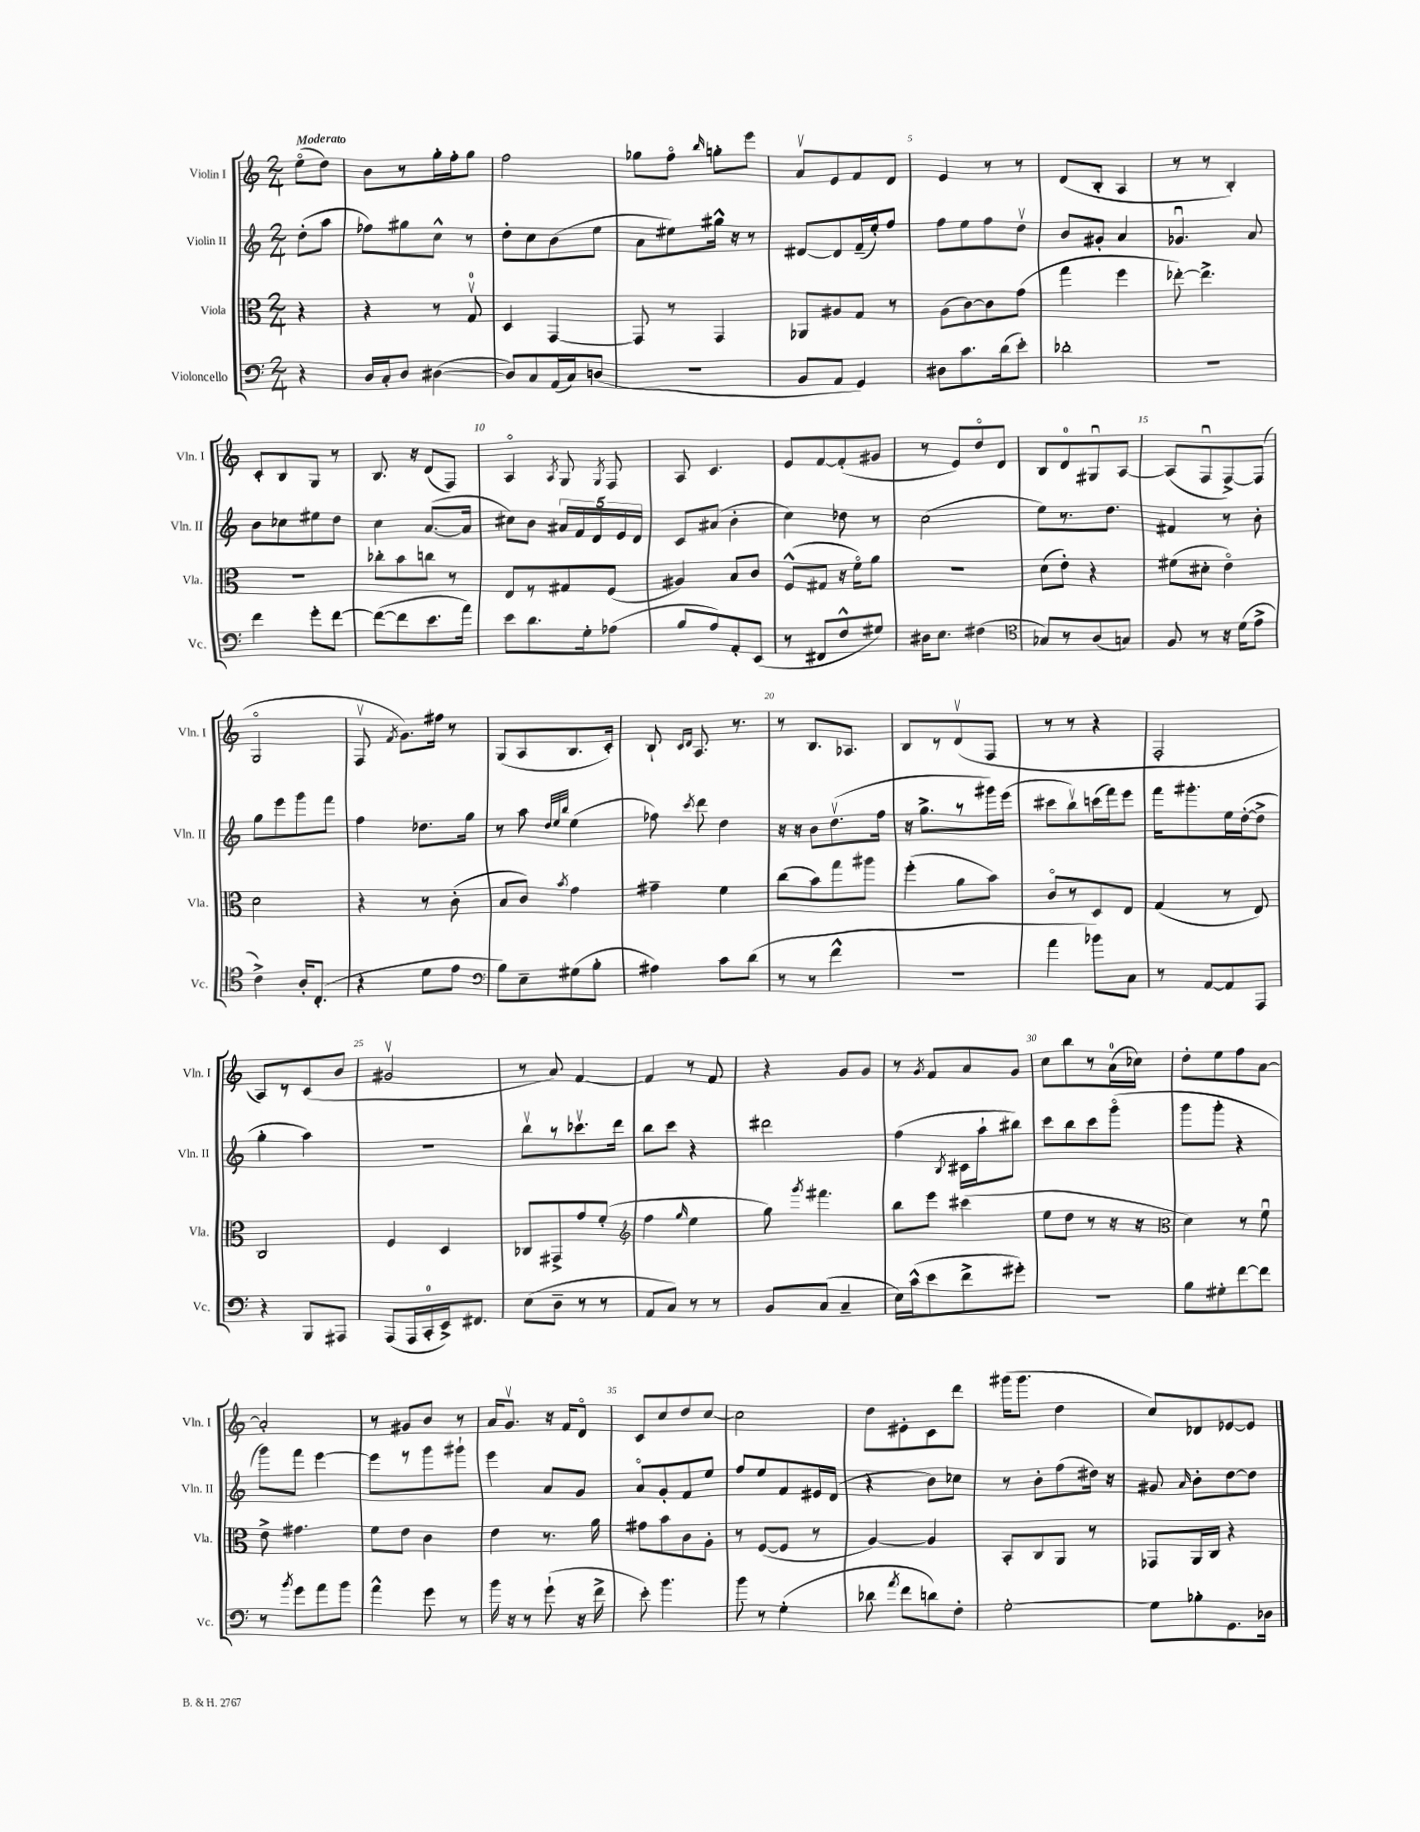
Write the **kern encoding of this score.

**kern	**kern	**kern	**kern
*staff4	*staff3	*staff2	*staff1
*clefF4	*clefC3	*clefG2	*clefG2
*k[]	*k[]	*k[]	*k[]
*M2/4	*M2/4	*M2/4	*M2/4
4r	4r	(8dd'	(8eeo
.	.	8aa	8dd)
=	=	=	=
16D	4r	8ff-)	8b
16C'	.	.	.
8D	.	8gg#	8r
([4D#	8r	8cc^^	16gg'
.	.	.	16ff'
.	8Gv	8r	8gg
=	=	=	=
8D#])	4D	8dd'	2ff
8C	.	8cc	.
(16AA	[4GG	(8b	.
16C)	.	.	.
(8D	.	8ee	.
=	=	=	=
2r	8GG]	8a	8gg-
.	8r	8ee#)	8ffo
.	.	.	16qqbb
.	4GG	16gg#^^	8gg'
.	.	16r	.
.	.	8r	8eee
=	=	=	=
8BB	8AA-	[8d#	8av
8AA	8A#	8d#]	8e
4GG)	8G	(16f~	8f
.	.	16ee')	.
.	8r	8ff	8d
=	=	=	=
8D#	(8A	8ff	4e
8.c	[8c)	8ee	.
.	8c]	8ff	8r
(16d	.	.	.
8e')	(8g	8ddv	8r
=	=	=	=
2d-'	4gg	8b	(8d
.	.	8g#'	8B'
.	4ff	4a	4A
=	=	=	=
2r	[8ee-')	4.g-u	8r
.	4.ee-^]	.	8r
.	.	.	4B')
.	.	8a	.
=	=	=	=
4f	2r	8b	8c'
.	.	8cc-	8B
8g'	.	8ee#	8G
[8f	.	8dd	8r
=	=	=	=
(8f_	8cc-'	4cc	8.B
8f]	8b	.	.
.	.	.	16r
8.e	8cc	([8.a	(8d
.	8r	.	8F)
16a)	.	16a]	.
=	=	=	=
8e	8E	8cc#)	4Ao
8.d	8r	8b	.
.	.	.	8qA
.	8G#	20a#	8G
.	.	20f	.
16G'	.	.	.
.	.	20d	.
.	.	.	8qG
(8A-	(8F	.	8F
.	.	20e	.
.	.	20d	.
=	=	=	=
8B	4A#)	8c	8A
8A)	.	(8a#	4.c
8AA'	8B	4b'	.
(8EE	8c	.	.
=	=	=	=
8r	(8F^^	4cc)	8e
8FF#	8G#	.	[8f
8F^^	16r	8dd-	(8f']
.	16fo)	.	.
8G#)	8a	8r	8g#
=	=	=	=
16D#	2r	(2cc	8r
8.E	.	.	.
.	.	.	8e)
(4F#	.	.	8ddo
.	.	.	8d
=	=	=	=
*clefC4	*	*	*
8G-)	(8d	8ee)	8B
8r	8e')	8.r	8d
(8A	4r	.	8G#u
.	.	8.dd	.
8G)	.	.	[8A
=	=	=	=
8F	(8f#	4f#	(8A]
8r	8d#'	.	8Fu
16r	4eo)	8r	[8F^)
(16d	.	.	.
8e^	.	8b'	(8F]
=	=	=	=
4c^)	2d	8gg	2Go
.	.	8eee	.
16A'	.	8ggg	.
(8.C'	.	.	.
.	.	8fff	.
=	=	=	=
4r	4r	4ff	8Fv
.	.	.	8qf
.	.	.	8.g)
8d	8r	8.dd-	.
.	.	.	16ff#
8e	(8c'	.	8r
.	.	16gg	.
=	=	=	=
*clefF4	*	*	*
8B)	8B	8r	(8G
8E~	8c)	8aa	8A
.	.	32qqdd	.
.	.	32qqee	.
.	8qb	32qqbb	.
(8G#	4g	(4ee	8.B
8B'	.	.	.
.	.	.	16c')
=	=	=	=
4A#)	4g#~	8ff-)	8B`
.	.	.	16qqc
.	.	8qccc	16qqd
.	.	8ddd	8.A
8c	4f	4dd	.
.	.	.	8.r
(8d	.	.	.
=	=	=	=
8r	(8cc	16r	8r
.	.	16r	.
8r	8b)	8b	8.B
4f^^	8gg	(8.ddv	.
.	.	.	8.A-
.	8aa#	.	.
.	.	16ff	.
=	=	=	=
2r	(4ff'	16r	8B
.	.	8.gg^	.
.	.	.	8r
.	8a	8r	(8dv
.	8b)	16ggg#)	8F
.	.	(16eee	.
=	=	=	=
4a	8co	8ccc#	8r
.	8r	8bbv)	8r
8b-)	8D	(16ccc	4r
.	.	16fff)	.
8C	8E	8eee	.
=	=	=	=
8r	(4G	16fff	2F'
.	.	8.ggg#'	.
[8AA	.	.	.
8AA]	8r	16ee	.
.	.	([16dd'	.
8AAA	8E)	8dd^]	.
=	=	=	=
4r	2C	4gg'	8A)
.	.	.	8r
8BBB	.	4aa)	(8c
8AAA#	.	.	8b
=	=	=	=
(8AAA	4F	2r	2g#v
16AAA	.	.	.
16CC'	.	.	.
16EE^)	4D	.	.
8.FF#	.	.	.
=	=	=	=
(8E	8C-	8bbv	8r
8D~	8GG#^	8r	8a)
8r	8g	8.ccc-v	[4f
8r	(8f'	.	.
.	.	16ddd	.
=	=	=	=
*	*clefG2	*	*
8AA	4ff	8bb	4f]
8C)	.	8ccc	.
.	16qqgg	.	.
8r	4ee	4r	8r
8r	.	.	8f
=	=	=	=
8BB	8gg)	2ddd#	4r
.	8qggg	.	.
(8C	4.fff#	.	.
4C~	.	.	8g
.	.	.	8g
=	=	=	=
16E)	8bb	(4ff	8r
(16c^^	.	.	.
.	.	.	8qg
8e	8eee	.	8f
.	.	8qB	.
8f^	(4ccc#	16c#	8a
.	.	16aa`	.
8g#')	.	8bb#)	8g
=	=	=	=
2r	8ee	8ccc	8cc
.	8dd	8bb	8bb
.	8r	8ccc	8r
.	16r	(8gggo	(16a
.	16r	.	16cc-)
=	=	=	=
*	*clefC3	*	*
8B	4d)	8ggg	8dd'
8G#'	.	8ggg'	8ee
[8f	8r	4r	8ff
8f]	8fu	.	[8a
=	=	=	=
8r	8e^	8ggg)	2a']
8qb	.	.	.
8g	4.g#	8fff	.
8a	.	[4eee	.
8b	.	.	.
=	=	=	=
4a^^	8f	8eee]	8r
.	8e	8r	8g#
8g	4c	8ggg	8b
8r	.	8ggg#`	8r
=	=	=	=
16b	4e	4eee	16a
16r	.	.	8.gv
8r	.	.	.
(8g`	8.r	8a	16r
.	.	.	16f
16r	.	8g	8do
16f^	16a	.	.
=	=	=	=
8e')	8g#	8ao	8c
4.b	8b	8g'	8cc
.	8c	8f	8dd
.	8A'	8ee	[8cc
=	=	=	=
8b	8r	8ff	2cc]
8r	([8F	8ee	.
(4G'	8F]	8f	.
.	8r	16e#	.
.	.	(16d	.
=	=	=	=
8d-	[4A)	4r	8dd
8qa	.	.	.
8f	.	.	8e#'
8d)	4A]	8b)	8c
8F'	.	8cc-	8ddd
=	=	=	=
[2G'	8BB'	8r	(16ggg#
.	.	.	8.ggg#
.	8C	8b'	.
.	8AA	(8ff	4dd
.	8r	16dd#)	.
.	.	16r	.
=	=	=	=
8G]	8GG-	8g#	8cc)
.	.	16qqa	.
8B-'	16AA	8b'	8d-
.	16C	.	.
8.GG	4r	[8dd	[8e-
.	.	8dd]	8e-]
16D-	.	.	.
==	==	==	==
*-	*-	*-	*-
